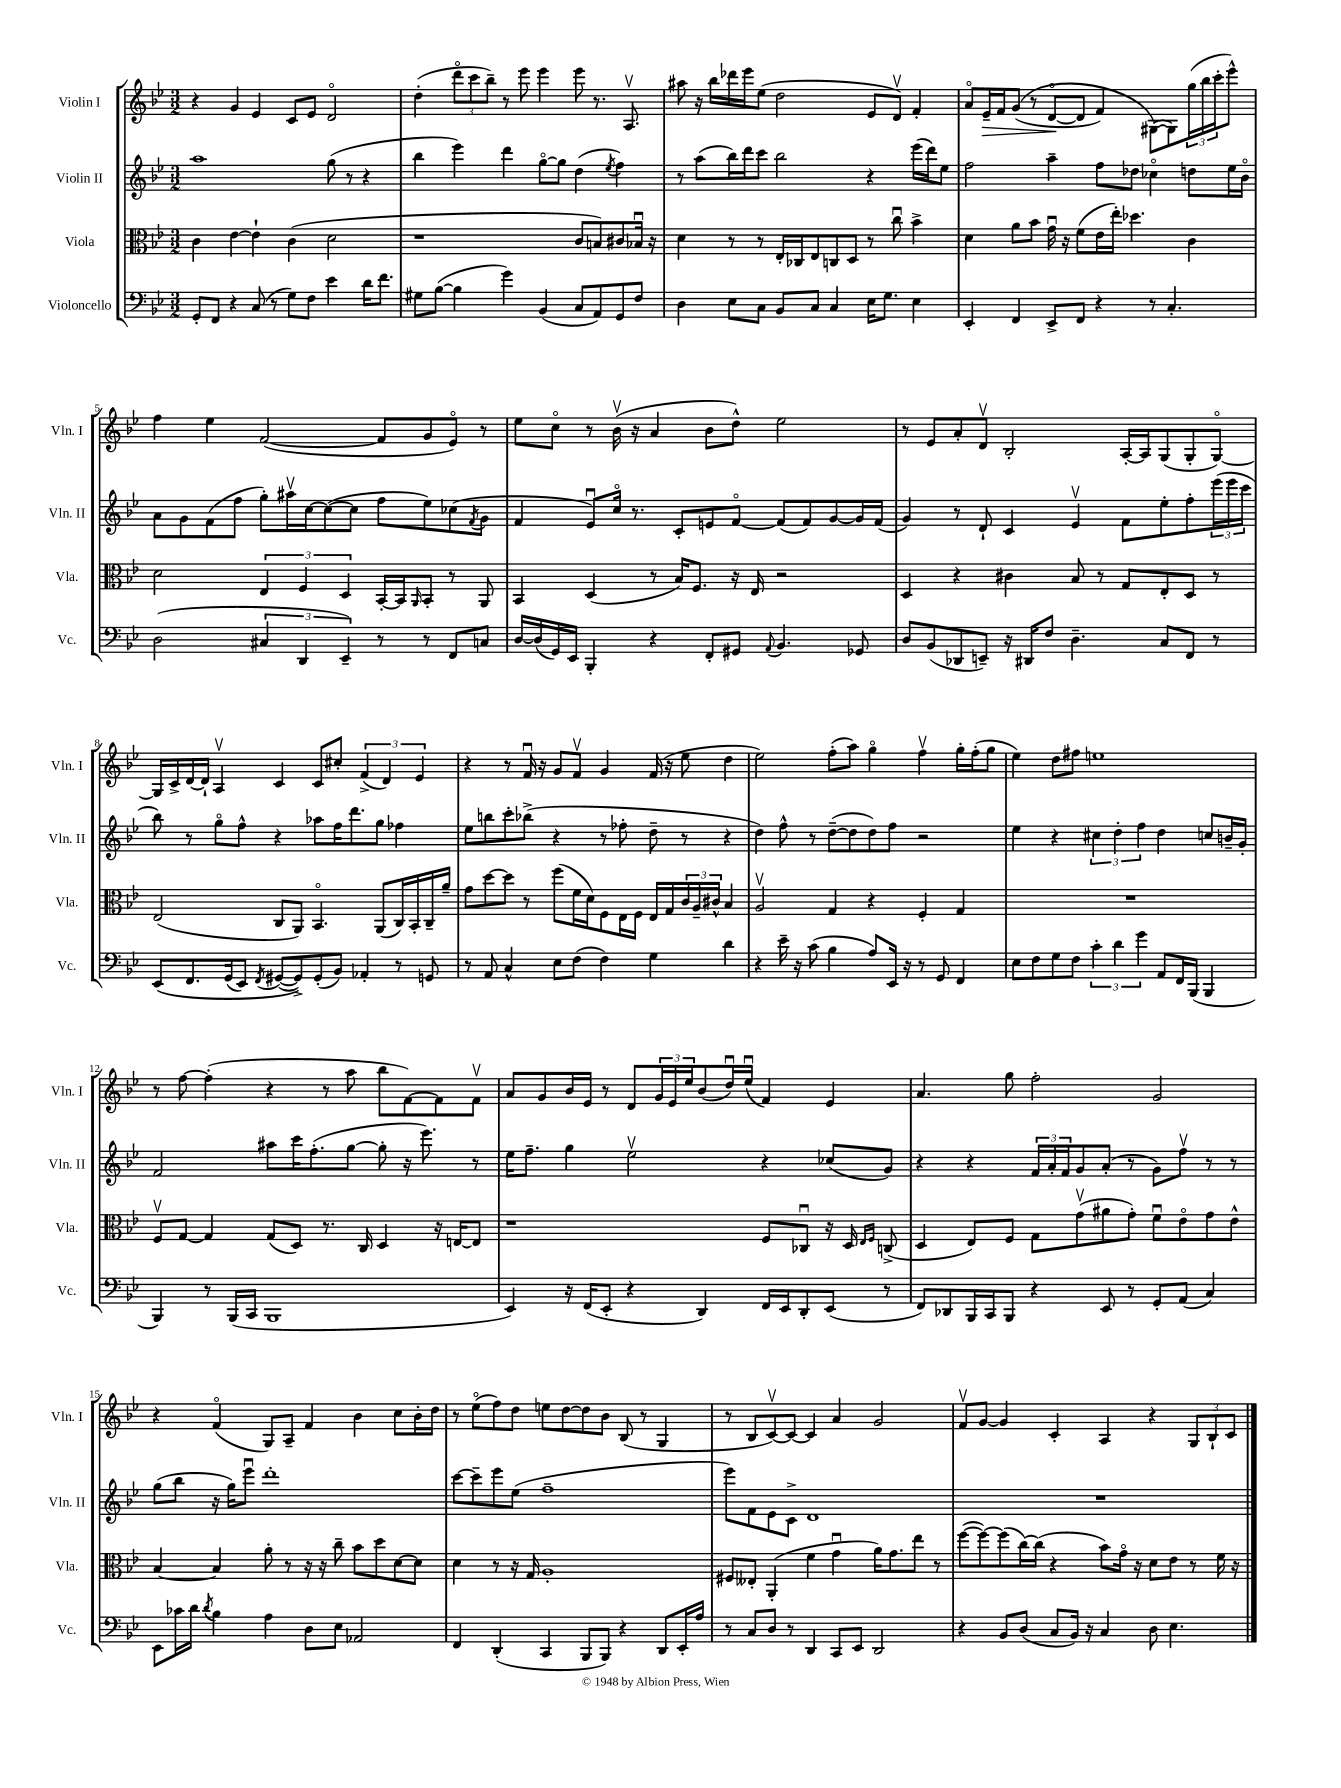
<<
\new StaffGroup <<
\new Staff = "s0" \with { instrumentName = "Violin I" shortInstrumentName = "Vln. I" } {
    \clef treble \key bes \major \numericTimeSignature \time 3/2
    r4 g'4 ees'4 c'8 ees'8 d'2\flageolet |
    d''4-.( \tuplet 3/2 { d'''8\flageolet c'''8 bes''8--) } r8 ees'''8 ees'''4 ees'''8 r8. a8.\upbow |
    ais''8 r16 bes''16 des'''16 ees'''16 ees''8( d''2 ees'8 d'8\upbow) f'4-. |
    a'8\flageolet ees'16--\> f'16 g'8(\( r8 d'8~\flageolet\! d'8 f'4) gis8~(\) gis8) \tuplet 3/2 { g''16( bes''16 c'''16-. } ees'''8-^) |
    f''4 ees''4 f'2~( f'8 g'8 ees'8\flageolet) r8 |
    ees''8 c''8\flageolet r8 bes'16\upbow( r16 a'4 bes'8 d''8-^) ees''2 |
    r8 ees'8 a'8-. d'8\upbow bes2-. a16~-. a16 g8( g8-. g8~\flageolet) |
    g16 c'16-> d'16~ d'16-! a4\upbow c'4 c'8 cis''8-. \tuplet 3/2 { f'4->( d'4) ees'4 } |
    r4 r8 f'16\downbow r16 g'8 f'8\upbow g'4 f'16( r16 ees''8 d''4 |
    ees''2) f''8-.( a''8) g''4\flageolet f''4\upbow g''16-. f''16-.( g''8 |
    ees''4) d''8 fis''8 e''1 |
    r8 f''8~ f''4-.( r4 r8 a''8 bes''8 f'8~) f'8 f'8\upbow |
    a'8 g'8 bes'16 ees'16 r8 d'8 \tuplet 3/2 { g'16 ees'16 ees''16 } bes'8( d''16\downbow) ees''16\downbow( f'4) ees'4 |
    a'4. g''8 f''2-. g'2 |
    r4 f'4\flageolet( g8) a8-- f'4 bes'4 c''8 bes'16-. d''16 |
    r8 ees''8\flageolet( f''8) d''8 e''8 d''8~ d''8 bes'8 bes8( r8 g4 |
    r8 bes8 c'8~\upbow) c'8~ c'4 a'4 g'2 |
    f'8\upbow g'8~ g'4 c'4-. a4 r4 \tuplet 3/2 { g8 bes8-! c'8 } \bar "|." |
}
\new Staff = "s1" \with { instrumentName = "Violin II" shortInstrumentName = "Vln. II" } {
    \clef treble \key bes \major \numericTimeSignature \time 3/2
    a''1 g''8( r8 r4 |
    bes''4 ees'''4) d'''4 g''8~\flageolet g''8 d''4( \acciaccatura { ees''8 } f''4) |
    r8 a''8( bes''16) d'''16 c'''8 bes''2 r4 ees'''16( d'''16) ees''8 |
    f''2 a''4-- f''8 des''8 ces''4\flageolet d''8 ees''16 bes'16\flageolet |
    a'8 g'8 f'8( f''8 g''8-.) ais''16\upbow c''16~ c''8~( c''8 f''8 ees''8) ces''8( \acciaccatura { f'8 } g'8 |
    f'4 ees'8\downbow) c''16\flageolet r8. c'8-. e'8 f'8~\flageolet f'8( f'8) g'8~ g'16 f'16( |
    g'4) r8 d'8-! c'4 ees'4\upbow f'8 ees''8-. f''8-. \tuplet 3/2 { ees'''16( ees'''16 c'''16 } |
    bes''8) r8 g''8\flageolet f''8-^ r4 aes''8 f''16 d'''8. g''8 fes''4 |
    ees''8 b''8 c'''8-. bes''8->( r4 r8 fes''8-. d''8-- r8 r4 |
    d''4) f''8-^ r8 d''8~--( d''8 d''8) f''8 r2 |
    ees''4 r4 \tuplet 3/2 { cis''4 d''4-. f''4 } d''4 c''8 b'16-- g'16-. |
    f'2 ais''8 c'''16 f''8.-.( g''8~ g''8-. r16 ees'''8.) r8 |
    ees''16 f''8.-- g''4 ees''2\upbow r4 ces''8( g'8) |
    r4 r4 \tuplet 3/2 { f'16 a'16-. f'16 } g'8 a'8-.( r8 g'8) f''8\upbow r8 r8 |
    g''8( bes''8 r16 g''16) ees'''8\downbow d'''1-. |
    c'''8~ c'''8-- ees'''8 ees''8( f''1-- |
    ees'''8) f'8 ees'8 c'8-> d'1 |
    R1. \bar "|." |
}
\new Staff = "s2" \with { instrumentName = "Viola" shortInstrumentName = "Vla." } {
    \clef alto \key bes \major \numericTimeSignature \time 3/2
    c'4 ees'4~ ees'4-! c'4( d'2 |
    r1 c'8 b8) cis'8 bes16\downbow r16 |
    d'4 r8 r8 ees16-. ces16 ees8 c8 d8 r8 c''8\downbow bes'4-> |
    d'4 a'8 bes'8 g'16\downbow r16 f'8( ees'16 ees''16-.) des''4. c'4 |
    d'2 \tuplet 3/2 { ees4 f4 d4 } bes,16~-. bes,16 \grace { a,16 } bes,8-. r8 a,8 |
    bes,4 d4( r8 bes16) f8. r16 ees16 r2 |
    d4 r4 cis'4 bes8 r8 g8 ees8-. d8 r8 |
    ees2( c8 a,8) bes,4.\flageolet a,8( c16) bes,16-. c16-- a'16-- |
    g'8 d''8~ d''8 r8 f''8( f'16 d'16) f8 ees16 f16 ees16 g16 \tuplet 3/2 { c'16 a16-- cis'16-^ } bes4 |
    a2\upbow g4 r4 f4-. g4 |
    R1. |
    f8\upbow g8~ g4 g8( d8) r8. c16 d4 r16 e16~ e8 |
    r1 f8 ces8\downbow r16 d16 \grace { ees16 f16 } c8->( |
    d4 ees8) f8 g8 g'8\upbow( ais'8 g'8-.) f'8\downbow ees'8\flageolet g'8 ees'8-^ |
    bes4~ bes4 a'8-. r8 r16 r16 c''8-- bes'8 d''8 d'8~ d'8 |
    d'4 r8 r16 g16 a1-. |
    fis8 eeses8-. a,4-.( f'4 g'4\downbow a'16) g'8. ees''8 r8 |
    f''8~( f''8~) f''8( c''16~) c''16( r4 bes'8) g'16\flageolet r16 d'8 ees'8 r8 f'16 r16 \bar "|." |
}
\new Staff = "s3" \with { instrumentName = "Violoncello" shortInstrumentName = "Vc." } {
    \clef bass \key bes \major \numericTimeSignature \time 3/2
    g,8-. f,8 r4 c8( r8 g8) f8 ees'4 d'16 f'8. |
    gis8 bes8~( bes4 g'4) bes,4( c8 a,8) g,8 f8 |
    d4 ees8 c8 bes,8 c8 c4 ees16 g8. ees4 |
    ees,4-. f,4 ees,8-> f,8 r4 r8 c4.-. |
    d2( \tuplet 3/2 { cis4 d,4 ees,4--) } r8 r8 f,8 c8 |
    d16~ d16( g,16) ees,16 bes,,4-. r4 f,8-. gis,8 \appoggiatura { a,8 } bes,4. ges,8 |
    d8 bes,8( des,8 e,8--) r16 dis,16 f8 d4.-- c8 f,8 r8 |
    ees,8\( f,8. g,16( ees,8) \acciaccatura { f,8 } gis,8~( gis,8->)\) gis,8-.( bes,8) aes,4-. r8 g,8 |
    r8 a,8 c4-^ ees8 f8( f4) g4 d'4 |
    r4 ees'16-- r16 c'8( bes4 a8) ees,16 r16 r8 g,8 f,4 |
    ees8 f8 g8 f8 \tuplet 3/2 { c'4-. d'4 g'4 } a,8 f,16 bes,,16( bes,,4 |
    bes,,4) r8 bes,,16( c,16 bes,,1 |
    ees,4) r16 f,16( ees,8-. r4 d,4) f,16 ees,16 d,8-. ees,8( r8 |
    f,8) des,8 bes,,16 c,16 bes,,8 r4 ees,8 r8 g,8-. a,8( c4) |
    ees,8 ces'16 d'16 \acciaccatura { d'8 } bes4 a4 d8 ees8 aes,2 |
    f,4 d,4-.( c,4 bes,,8 bes,,8) r4 d,8 ees,16-. a16 |
    r8 c8 d8 r8 d,4 c,8 ees,8 d,2 |
    r4 bes,8 d8( c8 bes,16) r16 c4 d8 ees4. \bar "|." |
}
>>
>>
